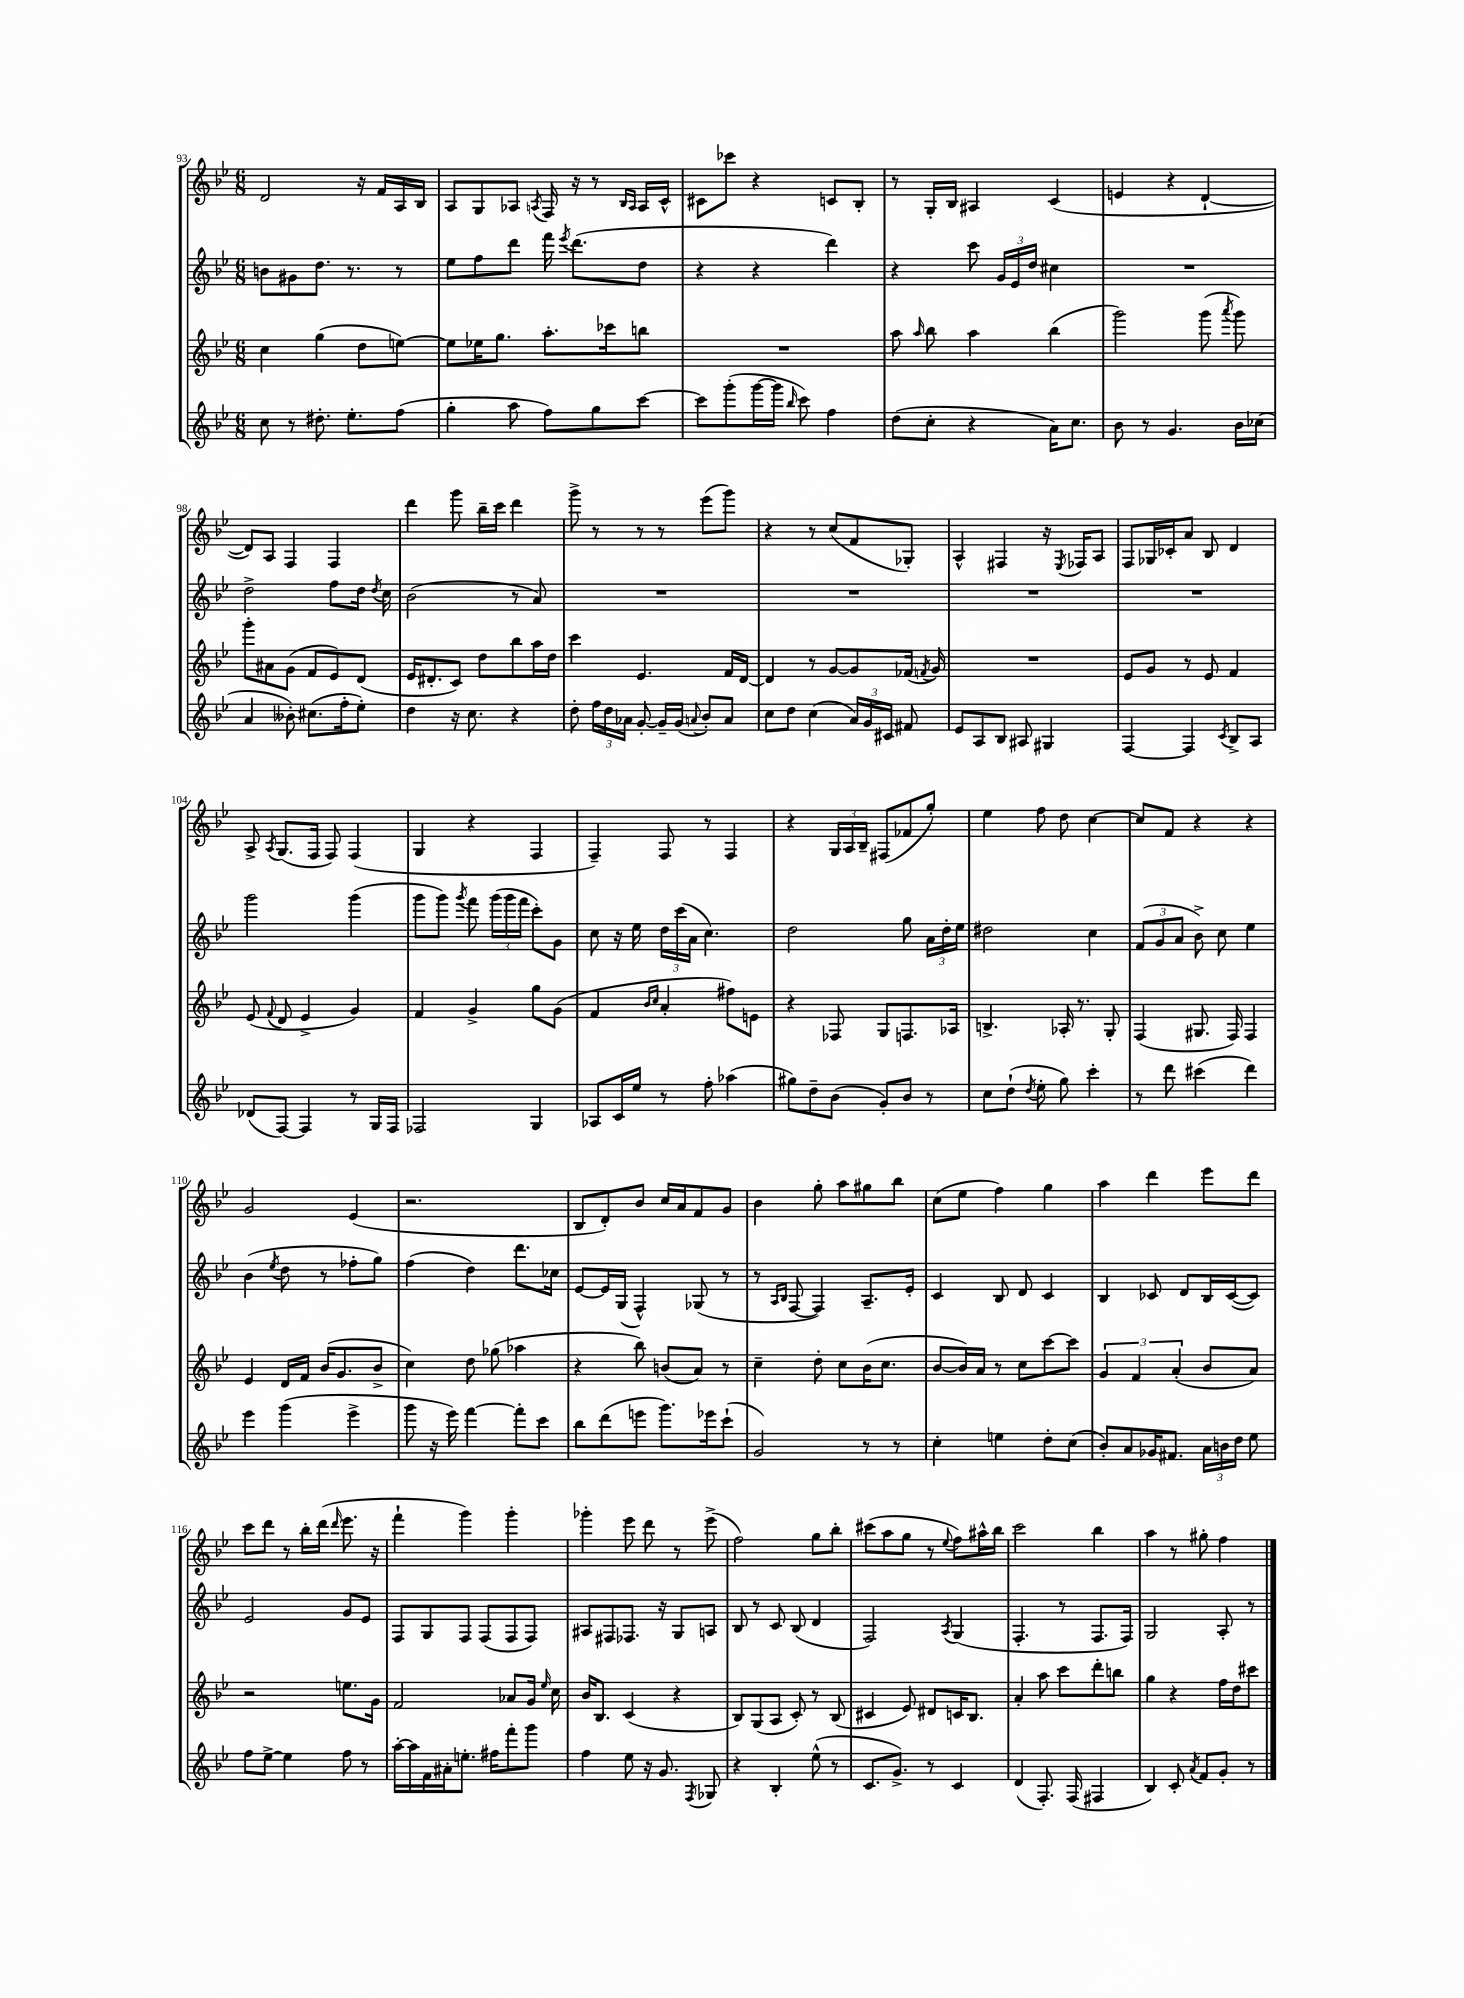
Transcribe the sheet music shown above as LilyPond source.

<<
\new StaffGroup <<
\new Staff = "s0" {
    \clef treble \key bes \major \numericTimeSignature \time 6/8
    \autoBeamOff d'2 r16 f'16[ a16 bes16] |
    a8[ g8 aes8] \acciaccatura { a8 } f16 r16 r8 \grace { bes16[ a16] } a16[ c'16]-^ |
    cis'8[ ces'''8] r4 c'8[ bes8]-. |
    r8 g16[-. bes16] ais4 c'4( |
    e'4 r4 d'4~-! |
    d'8[) a8] f4 f4 |
    d'''4 g'''8 bes''16[-- c'''16] d'''4 |
    g'''8-> r8 r8 r8 ees'''8[( g'''8]) |
    r4 r8 c''8[( f'8 ges8]-.) |
    a4-^ fis4 r16 \acciaccatura { ees8 } fes16[ a8] |
    f8[ ges16 ces'16-. a'8] bes8 d'4 |
    a8-> \acciaccatura { a8 } g8.[( f16] f8) f4( |
    g4 r4 f4 |
    f4--) f8 r8 f4 |
    r4 \tuplet 3/2 { g16[ a16 bes16]-- } fis8[( fes'8 g''8]-.) |
    ees''4 f''8 d''8 c''4~ |
    c''8[ f'8] r4 r4 |
    g'2 ees'4( |
    r2. |
    bes8[ d'8-.) bes'8] c''16[ a'16 f'8 g'8] |
    bes'4 g''8-. a''8[ gis''8 bes''8] |
    c''8[( ees''8] f''4) g''4 |
    a''4 d'''4 ees'''8[ d'''8] |
    c'''8[ d'''8] r8 bes''16[-. d'''16]( \grace { d'''16 } ees'''8. r16 |
    f'''4-! g'''4) g'''4-. |
    ges'''4-. ees'''8 d'''8 r8 ees'''8->( |
    f''2) g''8[ bes''8]-. |
    cis'''8[( a''8 g''8] r8 \appoggiatura { ees''8 } f''8[) ais''16-^ bes''16] |
    c'''2 bes''4 |
    a''4 r8 gis''8-. f''4 \bar "|." |
}
\new Staff = "s1" {
    \clef treble \key bes \major \numericTimeSignature \time 6/8
    \autoBeamOff b'8[ gis'8 d''8.] r8. r8 |
    ees''8[ f''8 d'''8] f'''16 \acciaccatura { ees'''8 } d'''8.[( d''8] |
    r4 r4 d'''4) |
    r4 c'''8 \tuplet 3/2 { g'16[ ees'16 d''16] } cis''4 |
    R2. |
    d''2-> f''8[ d''16] \acciaccatura { d''8 } c''16 |
    bes'2( r8 a'8) |
    R2. |
    R2. |
    R2. |
    R2. |
    g'''2 g'''4( |
    g'''8[ g'''8]) \acciaccatura { g'''8 } f'''8 \tuplet 3/2 { g'''16[( g'''16 f'''16] } c'''8[-.) g'8] |
    c''8 r16 ees''16 \tuplet 3/2 { d''16[ c'''16( a'16] } c''4.) |
    d''2 g''8 \tuplet 3/2 { a'16[ d''16-. ees''16] } |
    dis''2 c''4 |
    \tuplet 3/2 { f'8[( g'8 a'8] } bes'8->) c''8 ees''4 |
    bes'4( \acciaccatura { ees''8 } d''8 r8 fes''8[-. g''8]) |
    f''4( d''4) d'''8.[ ces''16] |
    ees'8[~ ees'16 g16]( f4-^) ges8( r8 |
    r8 \grace { a16[ bes16] } f8~ f4) a8.[-- ees'16]-. |
    c'4 bes8 d'8 c'4 |
    bes4 ces'8 d'8[ bes16 ces'16~( ces'8]) |
    ees'2 g'8[ ees'8] |
    f8[ g8 f8] f8[( f8 f8]) |
    ais8[ fis8 fes8.] r16 g8[ a8] |
    bes8 r8 c'8 bes8( d'4 |
    f2) \acciaccatura { a8 } g4( |
    f4.-. r8 f8.[ f16]) |
    g2 a8-. r8 \bar "|." |
}
\new Staff = "s2" {
    \clef treble \key bes \major \numericTimeSignature \time 6/8
    \autoBeamOff c''4 g''4( d''8[ e''8]~) |
    e''8[ ees''16 g''8.] a''8.[-. ces'''16 b''8] |
    R2. |
    a''8 \grace { a''16 } bes''8 a''4 bes''4( |
    g'''2) g'''8( \acciaccatura { a'''8 } g'''8) |
    g'''8[-. ais'8 g'8]( f'8[ ees'8) d'8]( |
    ees'16[ dis'8.-. c'8]) d''8[ bes''8 a''16 d''16] |
    c'''4 ees'4. f'16[ d'16]~ |
    d'4 r8 g'8[~ g'8 fes'16]( \acciaccatura { f'8 } g'16) |
    R2. |
    ees'8[ g'8] r8 ees'8 f'4 |
    ees'8( \appoggiatura { f'8 } d'8 ees'4-> g'4) |
    f'4 g'4-> g''8[ g'8]( |
    f'4 \grace { bes'16[ c''16] } a'4-. fis''8[) e'8] |
    r4 fes8 g8[ f8. aes16] |
    b4.-> aes16-. r8. g8-. |
    f4( gis8. f16) f4 |
    ees'4 d'16[ f'16] bes'16[( g'8. bes'8]-> |
    c''4) d''8 ges''8( aes''4 |
    r4 bes''8) b'8[( a'8]) r8 |
    c''4-- d''8-. c''8[ bes'16( c''8.] |
    bes'8[~ bes'16) a'16] r8 c''8[ c'''8~ c'''8] |
    \tuplet 3/2 { g'4 f'4 a'4-.( } bes'8[ a'8]) |
    r2 e''8.[ g'16] |
    f'2 aes'8[ g'16] \grace { ees''16 } c''16 |
    bes'16[ bes8.] c'4( r4 |
    bes8[) g8( a8] c'8-.) r8 bes8( |
    cis'4 ees'8) dis'8[ c'16 bes8.] |
    a'4-. a''8 c'''8[ d'''8-. b''8] |
    g''4 r4 f''16[ d''16 cis'''8] \bar "|." |
}
\new Staff = "s3" {
    \clef treble \key bes \major \numericTimeSignature \time 6/8
    \autoBeamOff c''8 r8 dis''8.-. ees''8.[-. f''8]( |
    g''4-. a''8 f''8[) g''8 c'''8]~ |
    c'''8[ g'''8-.( g'''16~ g'''16] \grace { bes''16 } c'''8) f''4 |
    d''8[( c''8]-. r4 a'16[) c''8.] |
    bes'8 r8 g'4. bes'16[ ces''16]( |
    a'4 beses'8-.) cis''8.[( f''16-. ees''8]-.) |
    d''4 r16 c''8. r4 |
    d''8-. \tuplet 3/2 { f''16[ d''16 aes'16] } g'8~-. g'16[-- g'16]( \appoggiatura { a'8 } bes'8[-.) a'8] |
    c''8[ d''8] c''4( \tuplet 3/2 { a'16[) g'16 cis'16] } fis'8 |
    ees'8[ a8 bes8] ais8 gis4 |
    f4~ f4 \acciaccatura { c'8 } bes8[-> a8] |
    des'8[( f8]~) f4 r8 g16[ f16] |
    fes2 g4 |
    aes8[ c'16 ees''16] r8 f''8-. aes''4( |
    gis''8[) d''8-- bes'8]( g'8[-.) bes'8] r8 |
    c''8[ d''8]-!( \acciaccatura { d''8 } ees''8-. g''8) c'''4-. |
    r8 d'''8 cis'''4( d'''4) |
    ees'''4 g'''4( ees'''4-> |
    g'''8 r16 ees'''16) f'''4~ f'''8[-. c'''8] |
    bes''8[ d'''8( e'''8] g'''8.[) ees'''16 c'''8]-!( |
    g'2) r8 r8 |
    c''4-. e''4 d''8[-. c''8]( |
    bes'8[-.) a'8 ges'16 fis'8.] \tuplet 3/2 { a'16[ b'16 d''16] } ees''8 |
    f''8[ ees''8]~-> ees''4 f''8 r8 |
    a''16[~-. a''16 f'16 ais'16-. e''8.]-. fis''16[ f'''8-. g'''8] |
    f''4 ees''8 r16 g'8. \acciaccatura { f8 } ges8 |
    r4 bes4-. ees''8-^( r8 |
    c'8.[ g'8.]->) r8 c'4 |
    d'4( f8.-.) f16( fis4 |
    bes4) c'8-. \acciaccatura { a'8 } f'8[ g'8]-. r8 \bar "|." |
}
>>
>>
\layout { \context { \Score currentBarNumber = #93 } }
